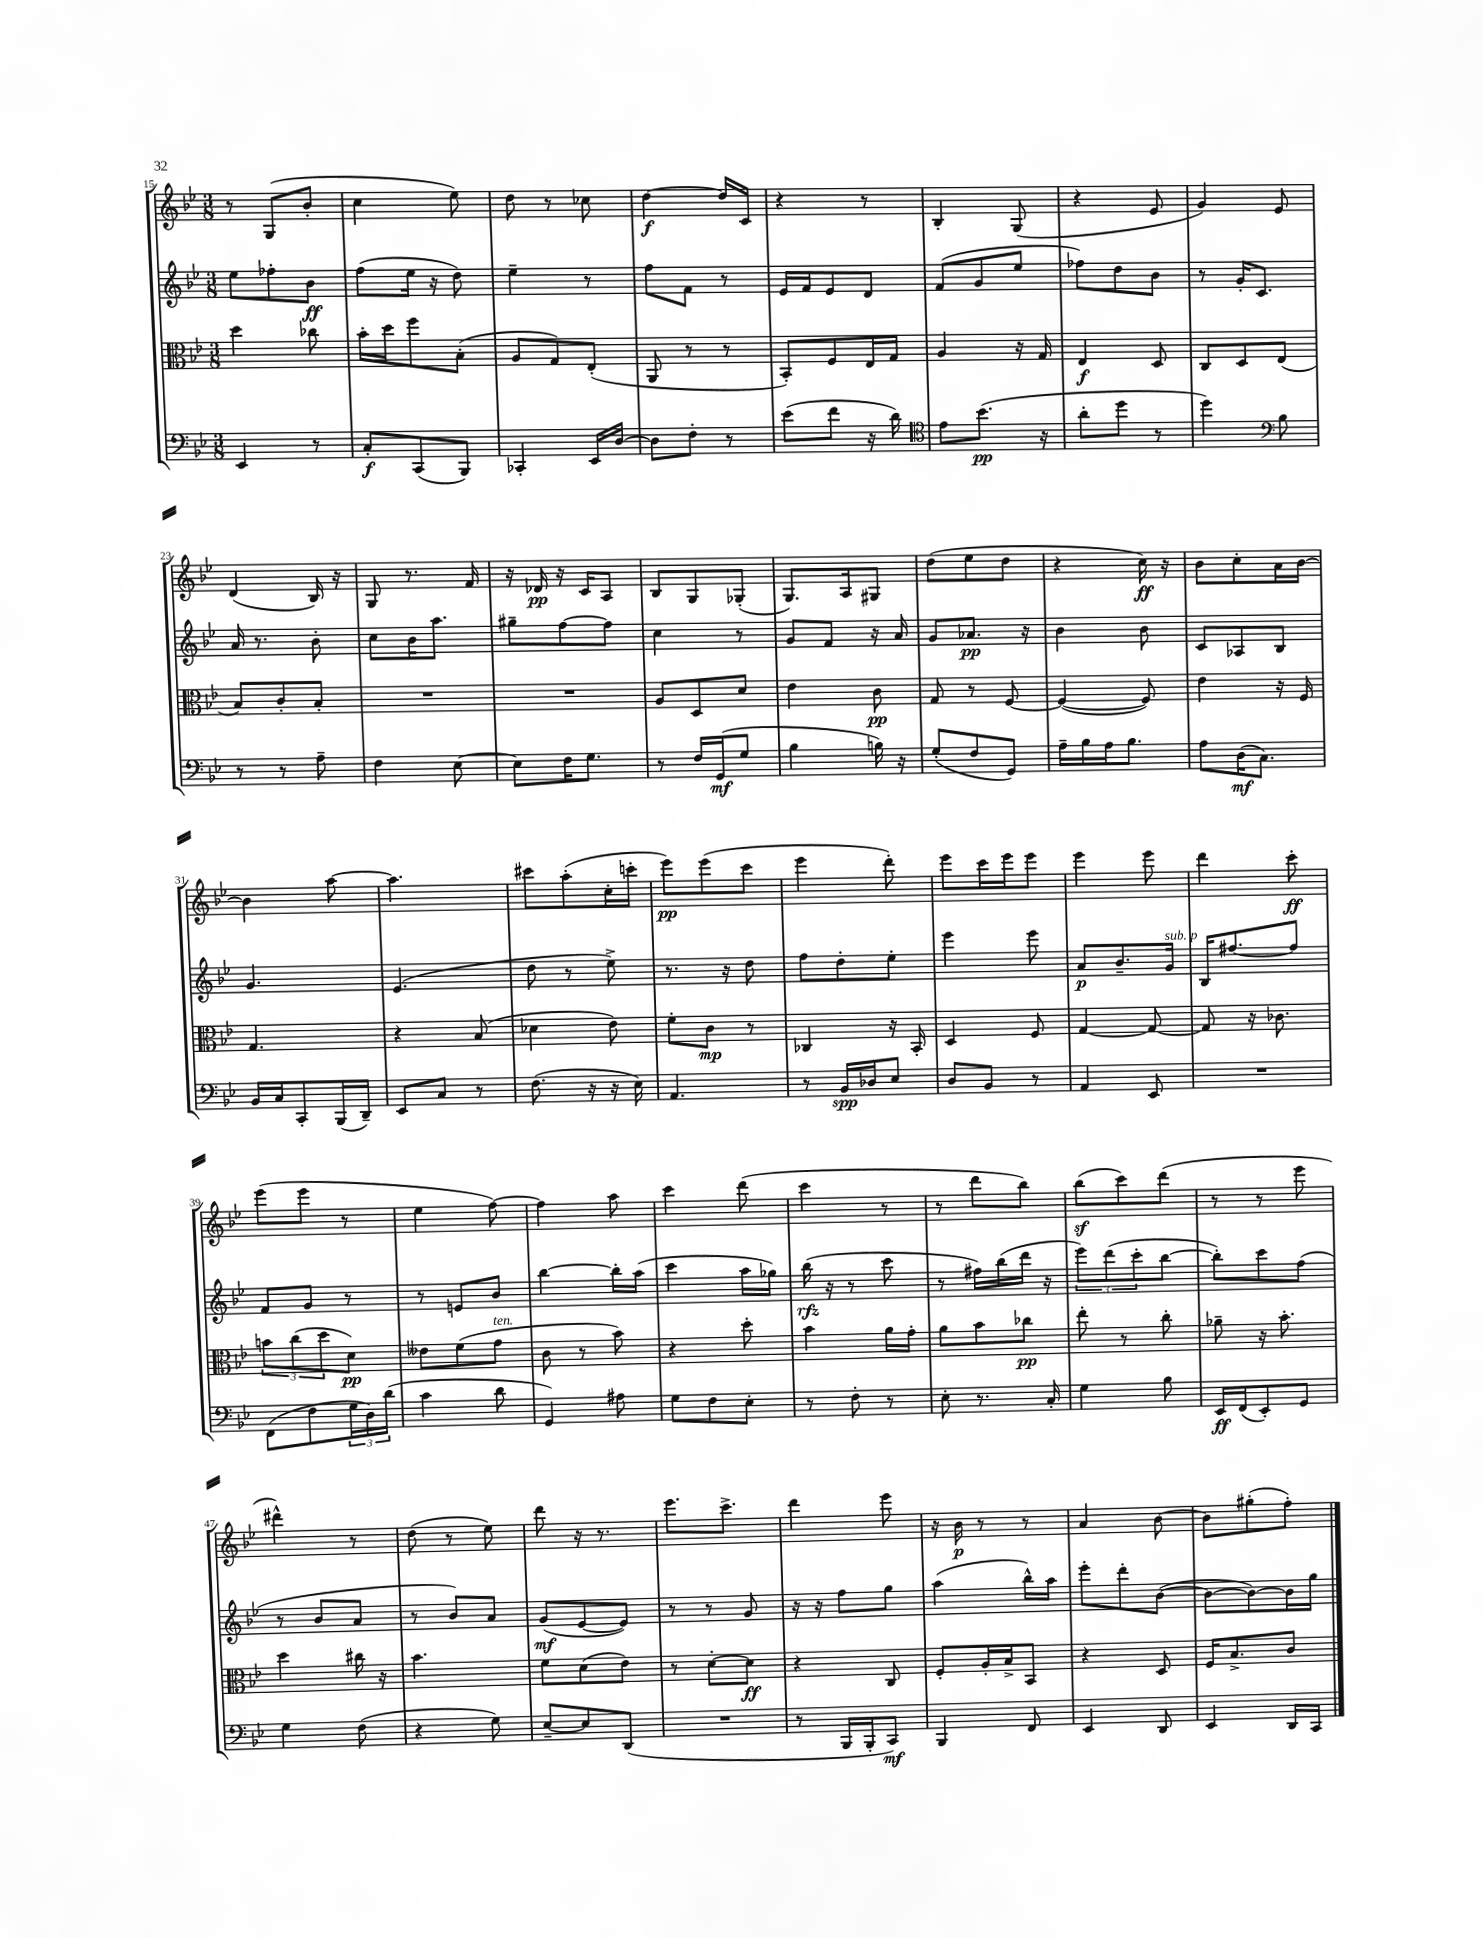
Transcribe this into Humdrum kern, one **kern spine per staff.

**kern	**kern	**kern	**kern
*staff4	*staff3	*staff2	*staff1
*clefF4	*clefC3	*clefG2	*clefG2
*k[b-e-]	*k[b-e-]	*k[b-e-]	*k[b-e-]
*M3/8	*M3/8	*M3/8	*M3/8
4EE-	4dd	8ee-	8r
.	.	8ff-'	(8G
8r	8cc-	8b-	8b-'
=	=	=	=
8C'	16b-'	(8ff	4cc
.	16dd	.	.
(8CC	8ff	16ee-	.
.	.	16r	.
8BBB-)	(8B-'	8dd)	8ee-)
=	=	=	=
4CC-'	8A	4ee-~	8dd
.	8G)	.	8r
16EE-	(8E-'	8r	8cc-
[16D	.	.	.
=	=	=	=
8D]	8AA	8ff	[4dd
8F'	8r	8f	.
8r	8r	8r	16dd]
.	.	.	16c
=	=	=	=
(8e-	8BB-')	16e-	4r
.	.	16f	.
8f	8F	8e-	.
16r	16E-	8d	8r
16d)	16G	.	.
=	=	=	=
*clefC4	*	*	*
8e-	4A	(8f	4B-'
(8.b-	.	8g	.
.	16r	8ee-	(8G
16r	16G	.	.
=	=	=	=
8a'	4E-	8ff-)	4r
8dd	.	8dd	.
8r	8D	8b-	8e-
=	=	=	=
4dd)	8C	8r	4g)
.	8D	16g'	.
.	.	8.c	.
*clefF4	*	*	*
8B-	(8E-	.	8e-
=	=	=	=
8r	8B-)	16a	(4d
.	.	8.r	.
8r	8c'	.	.
8A~	8B-'	8b-'	16B-)
.	.	.	16r
=	=	=	=
4F	4.r	8cc	8G
.	.	16b-	8.r
.	.	8.aa	.
[8E-	.	.	.
.	.	.	16f
=	=	=	=
8E-]	4.r	8gg#~	16r
.	.	.	16d-
16F	.	[8ff	16r
8.G	.	.	16c
.	.	8ff]	8A
=	=	=	=
8r	8A	4cc	8B-
16F	8D	.	8G
(16GG	.	.	.
8G	8d	8r	(8G-'
=	=	=	=
4B-	4e-	8g	8.G)
.	.	8f	.
.	.	.	16A
16B)	8c	16r	8G#
16r	.	16a	.
=	=	=	=
(8G'	8G	8g	(8dd
8F	8r	8.a-	8ee-
8GG)	[8F	.	8dd
.	.	16r	.
=	=	=	=
16A~	(4F_	4b-	4r
16B-	.	.	.
16A	.	.	.
8.B-	.	.	.
.	8F])	8b-	16cc)
.	.	.	16r
=	=	=	=
8A	4e-	8c	8b-
(16D	.	8A-	8cc'
8.C)	.	.	.
.	16r	8B-	16a
.	16F	.	[16b-
=	=	=	=
16BB-	4.G	4.g	4b-]
16C	.	.	.
8CC'	.	.	.
(16BBB-	.	.	[8aa
16DD~)	.	.	.
=	=	=	=
8EE-	4r	(4.e-	4.aa]
8C	.	.	.
8r	(8B-	.	.
=	=	=	=
(8.F	4d-	8dd	8ccc#
.	.	8r	(8aa'
16r	.	.	.
16r	8e-)	8ee-^)	16cc'
16E-)	.	.	16ccc'
=	=	=	=
4.AA	8f'	8.r	8eee-)
.	8c	.	(8eee-
.	.	16r	.
.	8r	8dd	8ccc
=	=	=	=
8r	4C-	8ff	4eee-
16BB-	.	8dd'	.
16D-	.	.	.
8E-	16r	8ee-'	8ddd')
.	16BB-'	.	.
=	=	=	=
8D	4D	4eee-	8eee-
8BB-	.	.	16ccc
.	.	.	16eee-
8r	8F	8eee-	8eee-
=	=	=	=
4AA	[4G	8a	4eee-
.	.	8.b-~	.
8EE-	8G_	.	8eee-
.	.	16g	.
=	=	=	=
4.r	8G]	16B-	4ddd
.	.	[8.ff#	.
.	16r	.	.
.	8.c-	.	.
.	.	8ff#]	8ccc'
=	=	=	=
(8FF	12b	8f	(8eee-
.	(12cc	.	.
8F	.	8g	8eee-
.	12dd	.	.
24G	8d)	8r	8r
24D)	.	.	.
(24d	.	.	.
=	=	=	=
4c	8e--	8r	4ee-
.	(8f	8e	.
8d	8g	8b-	[8ff)
=	=	=	=
4GG)	8c	[4bb-	4ff]
.	8r	.	.
8A#	8b-)	16bb-']	8aa
.	.	(16aa	.
=	=	=	=
8G	4r	4ccc	4ccc
8F	.	.	.
8E-'	8dd'	16aa	(8ddd
.	.	16gg-)	.
=	=	=	=
8r	4b-	(16bb-	4ccc
.	.	16r	.
8F'	.	8r	.
8r	16a	8ccc	8r
.	16g'	.	.
=	=	=	=
8E-'	8a	8r	8r
8.r	8b-	16ff#)	8ddd
.	.	(16bb-	.
.	8cc-	16ddd	8bb-)
16C'	.	16r	.
=	=	=	=
4G	8ee-'	12eee-)	(8bb-
.	.	(12ddd	.
.	8r	.	8ccc)
.	.	12ccc'	.
8B-	8cc'	[8bb-	(8ddd
=	=	=	=
16EE-	8a-~	8bb-'])	8r
(16FF	.	.	.
8EE-')	16r	8ccc	8r
.	8.b-'	.	.
8GG	.	(8ff	8eee-
=	=	=	=
4G	4dd	8r	4ddd#^^)
.	.	8b-	.
(8F	16cc#	8a	8r
.	16r	.	.
=	=	=	=
4r	4.b-	8r	(8dd
.	.	8b-)	8r
8G)	.	8a	8ee-)
=	=	=	=
[8E-~	8f	(8g	8ddd
8E-]	(8d	[8e-	16r
.	.	.	8.r
(8DD	8e-)	8e-])	.
=	=	=	=
4.r	8r	8r	8.eee-
.	[8d'	8r	.
.	.	.	8.ccc^
.	8d]	8g	.
=	=	=	=
8r	4r	16r	4ddd
.	.	16r	.
16BBB-	.	8ff	.
16BBB-'	.	.	.
8CC)	8C	8gg	8eee-
=	=	=	=
4BBB-	8F'	(4aa	16r
.	.	.	16b-
.	16A'	.	8r
.	16B-^	.	.
8FF	8BB-	16bb-^^)	8r
.	.	16aa	.
=	=	=	=
4EE-	4r	8eee-'	4a
.	.	8ddd'	.
8DD	8D	([8b-	[8b-
=	=	=	=
4EE-	16F	8b-_	8b-]
.	8.B-^	.	.
.	.	8b-_)	(8gg#'
16DD	8c	16b-]	8ff')
16CC	.	16gg	.
==	==	==	==
*-	*-	*-	*-
